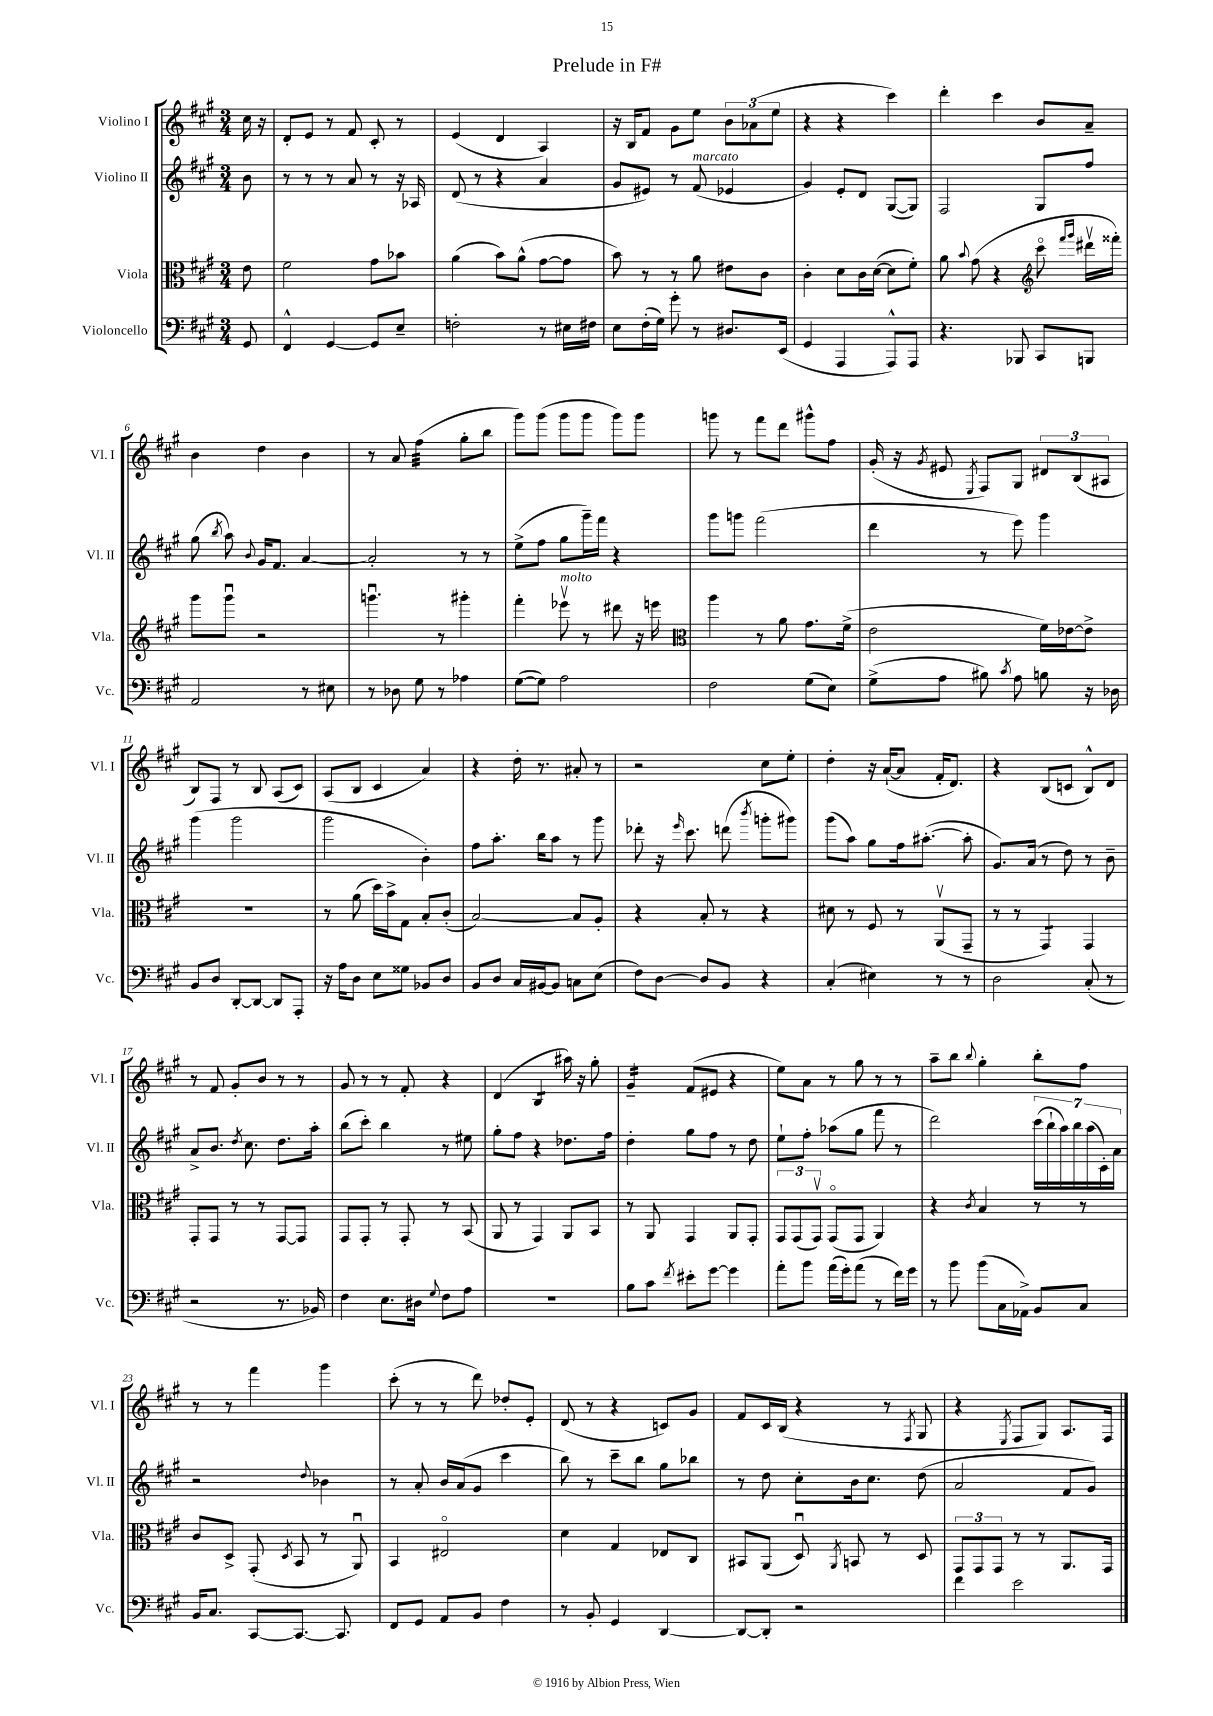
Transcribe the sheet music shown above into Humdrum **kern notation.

**kern	**kern	**kern	**kern
*staff4	*staff3	*staff2	*staff1
*clefF4	*clefC3	*clefG2	*clefG2
*k[f#c#g#]	*k[f#c#g#]	*k[f#c#g#]	*k[f#c#g#]
*M3/4	*M3/4	*M3/4	*M3/4
8GG#	8e	8b	16cc#
.	.	.	16r
=	=	=	=
4FF#^^	2f#	8r	8d'
.	.	8r	8e
[4GG#	.	8r	8r
.	.	8a	8f#
8GG#]	8g#	8r	8c#'
8E~	8b-	16r	8r
.	.	16A-	.
=	=	=	=
2F'	(4a	(8d	(4e
.	.	8r	.
.	8b)	4r	4d
.	(8a^^	.	.
8r	[8g#	4a	4A)
16E#	8g#]	.	.
16F#	.	.	.
=	=	=	=
8E	8b)	8g#	16r
.	.	.	16B
(16F#'	8r	8e#)	8f#
16G#)	.	.	.
8g#'	8r	8r	8g#
8r	8a	(8f#	8ee
8.D#	8e#	4e-	12b
.	.	.	(12a-
.	8c#	.	.
.	.	.	12ee
(16EE	.	.	.
=	=	=	=
4GG#	4c#'	4g#)	4r
4AAA	8d	8e'	4r
.	16c#	8d	.
.	([16d	.	.
8AAA^^)	8d]	([8G#	4ccc#)
8AAA	8f#')	8G#])	.
=	=	=	=
4.r	8a	2F#	4ddd'
.	8qqb	.	.
.	(8g#	.	.
.	4r	.	4ccc#
8BBB-	.	.	.
*	*clefG2	*	*
8CC#	8ccc#o	8G#	8b
.	16qqfff#	.	.
.	16qqggg#	.	.
8BBB	16ddd#v	8ff#	8a~
.	16fff##')	.	.
=	=	=	=
2AA	8ggg#	(8gg#	4b
.	.	8qbb	.
.	8ggg#u	8aa)	.
.	.	8qqb	.
.	2r	16g#	4dd
.	.	8.f#	.
8r	.	[4a	4b
8E#	.	.	.
=	=	=	=
8r	4.gggu	2a']	8r
8D-	.	.	8a
8G#	.	.	(4ff#
8r	8r	.	.
4A-	4ggg#'	8r	8gg#'
.	.	8r	8bb
=	=	=	=
([8G#	4fff#'	(8ee^	8ggg#)
8G#])	.	8ff#	(8ggg#
2A	8eee-v	8gg#	8ggg#
.	8r	16ggg#~)	8ggg#
.	.	16fff#	.
.	8ddd#	4r	8ggg#)
.	16r	.	8ggg#
.	16eee	.	.
=	=	=	=
*	*clefC3	*	*
2F#	4aa	8ggg#	8ggg
.	.	8ggg	8r
.	8r	(2fff#	8fff#
.	8a	.	8ddd
(8G#	8.g#	.	8ggg#^^
8E)	.	.	8ff#
.	(16f#^	.	.
=	=	=	=
(8G#^	2e	4ddd	(16g#'
.	.	.	16r
.	.	.	8qg#
8A	.	.	8e#
.	.	.	8qE
8B#)	.	8r	8F#)
8qc#	.	.	.
8A	.	8eee)	8G#
8B	16f#)	4ggg#	12d#
.	[16e-	.	.
.	.	.	(12B
16r	8e-^]	.	.
.	.	.	12A#
16D-	.	.	.
=	=	=	=
8BB	2.r	(4ggg#	8B)
8D	.	.	8F#
[8DD'	.	2ggg#	8r
8DD_	.	.	8B
8DD]	.	.	(8A
8AAA'	.	.	8c#)
=	=	=	=
16r	8r	2ggg#	(8A
16A	.	.	.
8D	(8a	.	8B
8E	16dd)	.	4c#
.	16b^	.	.
8G##	8G#	.	.
8BB-	8B'	4b')	4a)
8D	(8c#'	.	.
=	=	=	=
8BB	[2B)	8ff#	4r
8D	.	8.aa'	.
16C#	.	.	16dd'
[16BB#	.	16bb	8.r
8BB#]	.	8aa	.
8C	8B]	8r	8a#'
(8E	8A'	8ggg#	8r
=	=	=	=
8F#)	4r	8ddd-'	2r
[8D	.	16r	.
.	.	16qqeee	.
.	.	8.ccc#	.
8D]	8B'	.	.
8BB	8r	(8ddd	.
.	.	8qbbb	.
4r	4r	8ggg'	8cc#
.	.	8ggg#)	8ee'
=	=	=	=
(4C#'	8d#	(8ggg#	4dd'
.	8r	8aa)	.
4E#)	8F#	8gg#	16r
.	.	.	([16a`
.	8r	16ff#	8a]
.	.	([8.aa#'	.
8r	(8AAv	.	16f#'
.	.	.	8.d)
8r	8GG#~	8aa#']	.
=	=	=	=
2D	8r	8.g#)	4r
.	8r	.	.
.	.	(16a	.
.	4GG#)	8r	(8B
.	.	8dd)	8c
(8C#'	4GG#	8r	8B^^)
8r	.	8b~	8d
=	=	=	=
2r	8GG#'	8a^	8r
.	8GG#	8.b	8f#
.	8r	.	8g#'
.	.	8qdd	.
.	.	8.cc#	.
.	8r	.	8b
8.r	[8GG#	8.dd	8r
.	8GG#]	.	8r
16BB-)	.	16aa'	.
=	=	=	=
4F#	8GG#	(8bb	8g#
.	8GG#'	8ccc#')	8r
8.E	8r	4bb	8r
.	8GG#'	.	8f#'
16D#	.	.	.
8qqG#	.	.	.
8F#	8r	8r	4r
8A	(8BB	8ee#	.
=	=	=	=
2.r	8AA	8gg#'	(4d
.	8r	8ff#	.
.	4GG#)	4r	4B
.	8AA	8.dd-	16aa#)
.	.	.	16r
.	8BB	.	8gg#'
.	.	16ff#	.
=	=	=	=
8B	8r	4dd'	4g#~
8c#	8AA	.	.
8qf#	.	.	.
8e#'	4GG#	8gg#	(8f#
[8g#	.	8ff#	8e#
4g#]	8AA	8r	4r
.	8GG#'	8dd	.
=	=	=	=
8a'	12GG#	8ee`	8ee)
.	(12GG#	.	.
8b	.	8ff#'	8a
.	12GG#v)	.	.
(16a	(8GG#o	(8aa-	8r
16g#')	.	.	.
(8a	8GG#	8gg#	8gg#
8r	4AA)	8fff#	8r
16f#)	.	8r	8r
16g#	.	.	.
=	=	=	=
8r	4r	2ddd)	8aa~
8b	.	.	8bb
.	8qc#	.	8qqbb
(8b	4B	.	4gg#'
16C#	.	.	.
16AA-^)	.	.	.
8BB	8r	(28ccc#	8bb'
.	.	28bb`	.
.	.	28aa)	.
.	.	28bb	.
8C#	8r	.	8ff#
.	.	(28aa	.
.	.	28c#')	.
.	.	28a	.
=	=	=	=
16BB	8c#	2r	8r
8.C#	.	.	.
.	8D^	.	8r
[8CC#	(8GG#'	.	4fff#
.	8qD	.	.
8.CC#_	8BB	.	.
.	.	8qqdd	.
.	8r	4b-	4ggg#
8.CC#]	.	.	.
.	8AAu)	.	.
=	=	=	=
8FF#	4BB	8r	(8ccc#'
8GG#	.	8a'	8r
8AA	2E#o	16b	8r
.	.	(16a	.
8BB	.	8g#	8ddd)
4F#	.	4ccc#	8dd-'
.	.	.	8e'
=	=	=	=
8r	4d	8bb)	(8d
8BB'	.	8r	8r
4GG#	4G#	8ccc#~	4r
.	.	8bb	.
[4DD	8E-	8gg#	8c)
.	8C#	8bb-	8g#
=	=	=	=
8DD_	8BB#	8r	8f#
8DD']	(8AA	8dd	16c#
.	.	.	(16B
2r	8Du)	8cc#'	4r
.	8qAA	.	.
.	8BB	16b	.
.	.	8.cc#	.
.	8r	.	8r
.	.	.	8qF#
.	8D	(8dd	8G#
=	=	=	=
4f#	12GG#	2a	4r
.	12GG#	.	.
.	12GG#	.	.
.	.	.	8qE
2e	8r	.	8F#
.	8r	.	8G#)
.	8.AA	8f#	8.A
.	.	8g#)	.
.	16GG#	.	16F#
==	==	==	==
*-	*-	*-	*-
